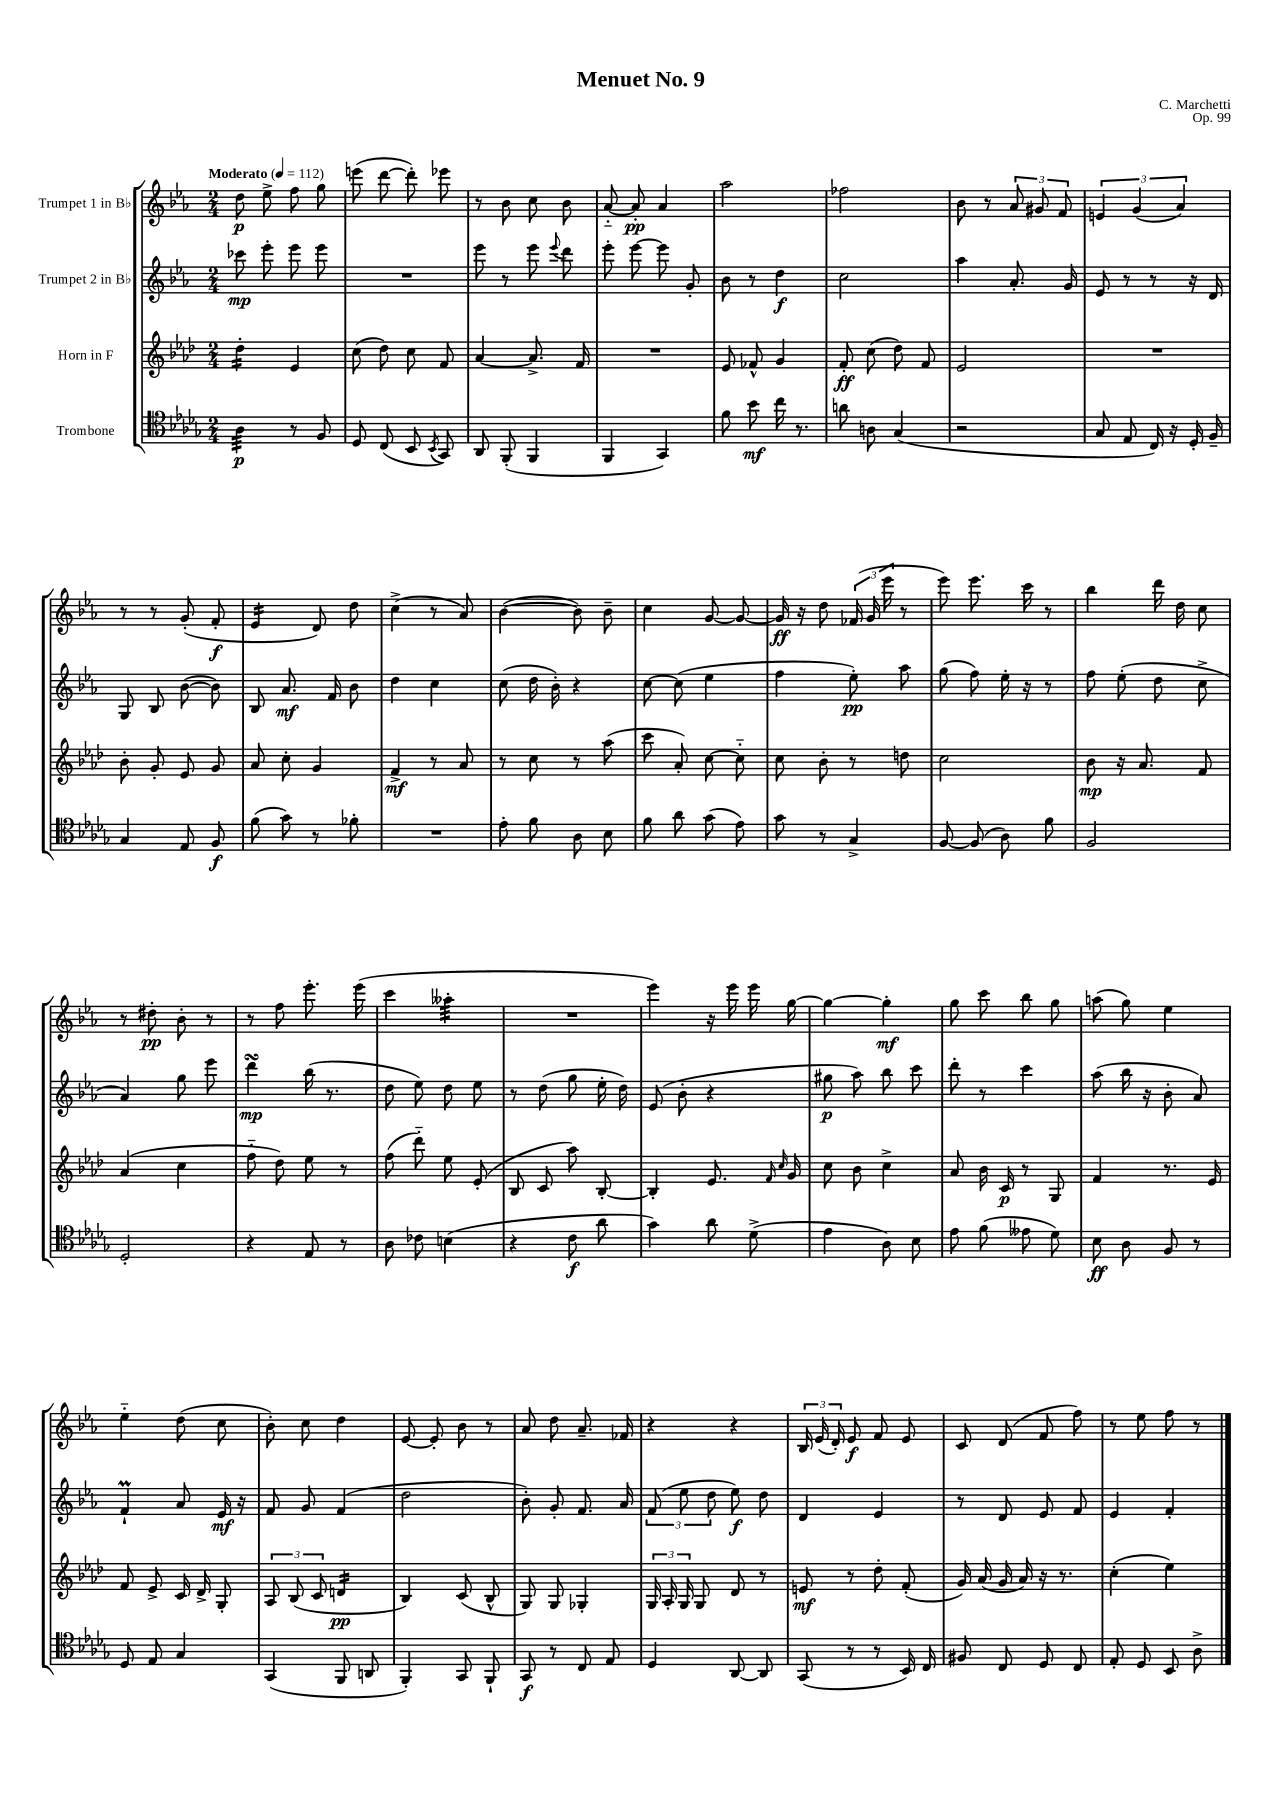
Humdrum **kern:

**kern	**kern	**kern	**kern
*staff4	*staff3	*staff2	*staff1
*clefC4	*clefG2	*clefG2	*clefG2
*k[b-e-a-d-g-]	*k[b-e-a-d-]	*k[b-e-a-]	*k[b-e-a-]
*M2/4	*M2/4	*M2/4	*M2/4
*MM112	*MM112	*MM112	*MM112
4A-	4dd-'	8ccc-	8dd
.	.	8eee-'	8ee-^
8r	4e-	8eee-	8ff
8F	.	8eee-	8gg
=	=	=	=
8D-	(8cc	2r	(8eee
(8C	8dd-)	.	[8ddd
8BB-	8cc	.	8ddd'])
8qBB-	.	.	.
8GG-)	8f	.	8eee-
=	=	=	=
8AA-	[4a-	8eee-	8r
(8FF'	.	8r	8b-
4FF	8.a-^]	8eee-	8cc
.	.	8qqeee-	.
.	.	8ddd	8b-
.	16f	.	.
=	=	=	=
4FF	2r	8eee-'	[8a-'~
.	.	[8eee-	8a-']
4GG-)	.	8eee-]	4a-
.	.	8g'	.
=	=	=	=
8f	8e-	8b-	2aa-
8b-	8f-^^	8r	.
16cc	4g	4dd	.
8.r	.	.	.
=	=	=	=
8a	8f'	2cc	2ff-
8A	(8cc	.	.
(4G-	8dd-)	.	.
.	8f	.	.
=	=	=	=
2r	2e-	4aa-	8b-
.	.	.	8r
.	.	8.a-'	12a-
.	.	.	12g#
.	.	.	12f
.	.	16g	.
=	=	=	=
8G-	2r	8e-	6e
8E-	.	8r	.
.	.	.	(6g
16C)	.	8r	.
16r	.	.	.
.	.	.	6a-)
16D-'	.	16r	.
16F~	.	16d	.
=	=	=	=
4G-	8b-'	8G	8r
.	8g'	8B-	8r
8E-	8e-	([8b-	(8g'
8F	8g	8b-])	8f'
=	=	=	=
(8f	8a-	8B-	4e-
8g-)	8cc'	8.a-	.
8r	4g	.	8d)
.	.	16f	.
8f-'	.	8b-	8dd
=	=	=	=
2r	4f^	4dd	(4cc^
.	8r	4cc	8r
.	8a-	.	8a-)
=	=	=	=
8e-'	8r	(8cc	([4b-
8f	8cc	16dd	.
.	.	16b-')	.
8A-	8r	4r	8b-])
8B-	(8aa-	.	8b-~
=	=	=	=
8f	8ccc	[8cc	4cc
8a-	8a-')	(8cc]	.
(8g-	[8cc	4ee-	[8g
8e-)	8cc'~]	.	8g_
=	=	=	=
8g-	8cc	4ff	16g]
.	.	.	16r
8r	8b-'	.	8dd
4G-^	8r	8ee-')	(24f-
.	.	.	24g
.	.	.	24eee-
.	8dd	8aa-	8r
=	=	=	=
[8F	2cc	(8gg	8eee-)
(8F]	.	8ff)	8.eee-
8A-)	.	16ee-'	.
.	.	16r	16ccc
8f	.	8r	8r
=	=	=	=
2F	8b-	8ff	4bb-
.	16r	(8ee-'	.
.	8.a-	.	.
.	.	8dd	16ddd
.	.	.	16dd
.	8f	8cc^	8cc
=	=	=	=
2D-'	(4a-	4a-)	8r
.	.	.	8dd#'
.	4cc	8gg	8b-'
.	.	8eee-	8r
=	=	=	=
4r	8ff'~	4ddd	8r
.	8dd-)	.	8ff
8E-	8ee-	(16bb-	8.eee-'
.	.	8.r	.
8r	8r	.	.
.	.	.	(16eee-
=	=	=	=
8A-	(8ff	8dd	4ccc
8c-	8ddd-'~)	8ee-)	.
(4B	8ee-	8dd	4aa--'
.	(8e-'	8ee-	.
=	=	=	=
4r	8B-	8r	2r
.	8c	(8dd	.
8c	8aa-)	8gg	.
8a-	[8B-'	16ee-'	.
.	.	16dd)	.
=	=	=	=
4g-)	4B-']	(8e-	4eee-)
.	.	8b-'	.
8a-	8.e-	4r	16r
.	.	.	16eee-
(8d-^	.	.	16eee-
.	16qqf	.	.
.	16qqcc	.	.
.	16g	.	[16gg
=	=	=	=
4e-	8cc	8gg#	4gg_
.	8b-	8aa-)	.
8A-)	4cc^	8bb-	4gg']
8B-	.	8ccc	.
=	=	=	=
8e-	8a-	8ddd'	8gg
(8f	16b-	8r	8ccc
.	16c	.	.
8e--	8r	4ccc	8bb-
8d-)	8G	.	8gg
=	=	=	=
8B-	4f	(8aa-	(8aa
8A-	.	16bb-	8gg)
.	.	16r	.
8F	8.r	8b-'	4ee-
8r	.	8a-)	.
.	16e-	.	.
=	=	=	=
8D-	8f	4f`	4ee-'~
8E-	8e-^	.	.
4G-	16c	8a-	(8dd
.	16d-^	.	.
.	8G'	16e-	8cc
.	.	16r	.
=	=	=	=
(4GG-	12A-	8f	8b-')
.	(12B-	.	.
.	.	8g	8cc
.	12c	.	.
8FF	4d	(4f	4dd
8AA	.	.	.
=	=	=	=
4FF')	4B-)	2dd	[8e-
.	.	.	8e-']
8GG-	(8c	.	8b-
8FF`	8B-^^	.	8r
=	=	=	=
8GG-	8G)	8b-')	8a-
8r	8G	8g'	8dd
8C	4G-'	8.f	8.a-~
8E-	.	.	.
.	.	16a-	16f-
=	=	=	=
4D-	24G	(12f	4r
.	24A-'	.	.
.	24G	12ee-	.
.	8G	.	.
.	.	12dd	.
[8AA-	8d-	8ee-)	4r
8AA-]	8r	8dd	.
=	=	=	=
(8GG-	8e	4d	24B-
.	.	.	(24e-
.	.	.	24d')
8r	8r	.	8e-
8r	8dd-'	4e-	8f
16BB-)	(8f'	.	8e-
16C	.	.	.
=	=	=	=
8F#	16g)	8r	8c
.	(16a-	.	.
8C	16g	8d	(8d
.	16a-)	.	.
8D-	16r	8e-	8f
.	8.r	.	.
8C	.	8f	8ff)
=	=	=	=
8E-'	(4cc'	4e-	8r
8D-	.	.	8ee-
8BB-	4ee-)	4f'	8ff
8A-^	.	.	8r
==	==	==	==
*-	*-	*-	*-
